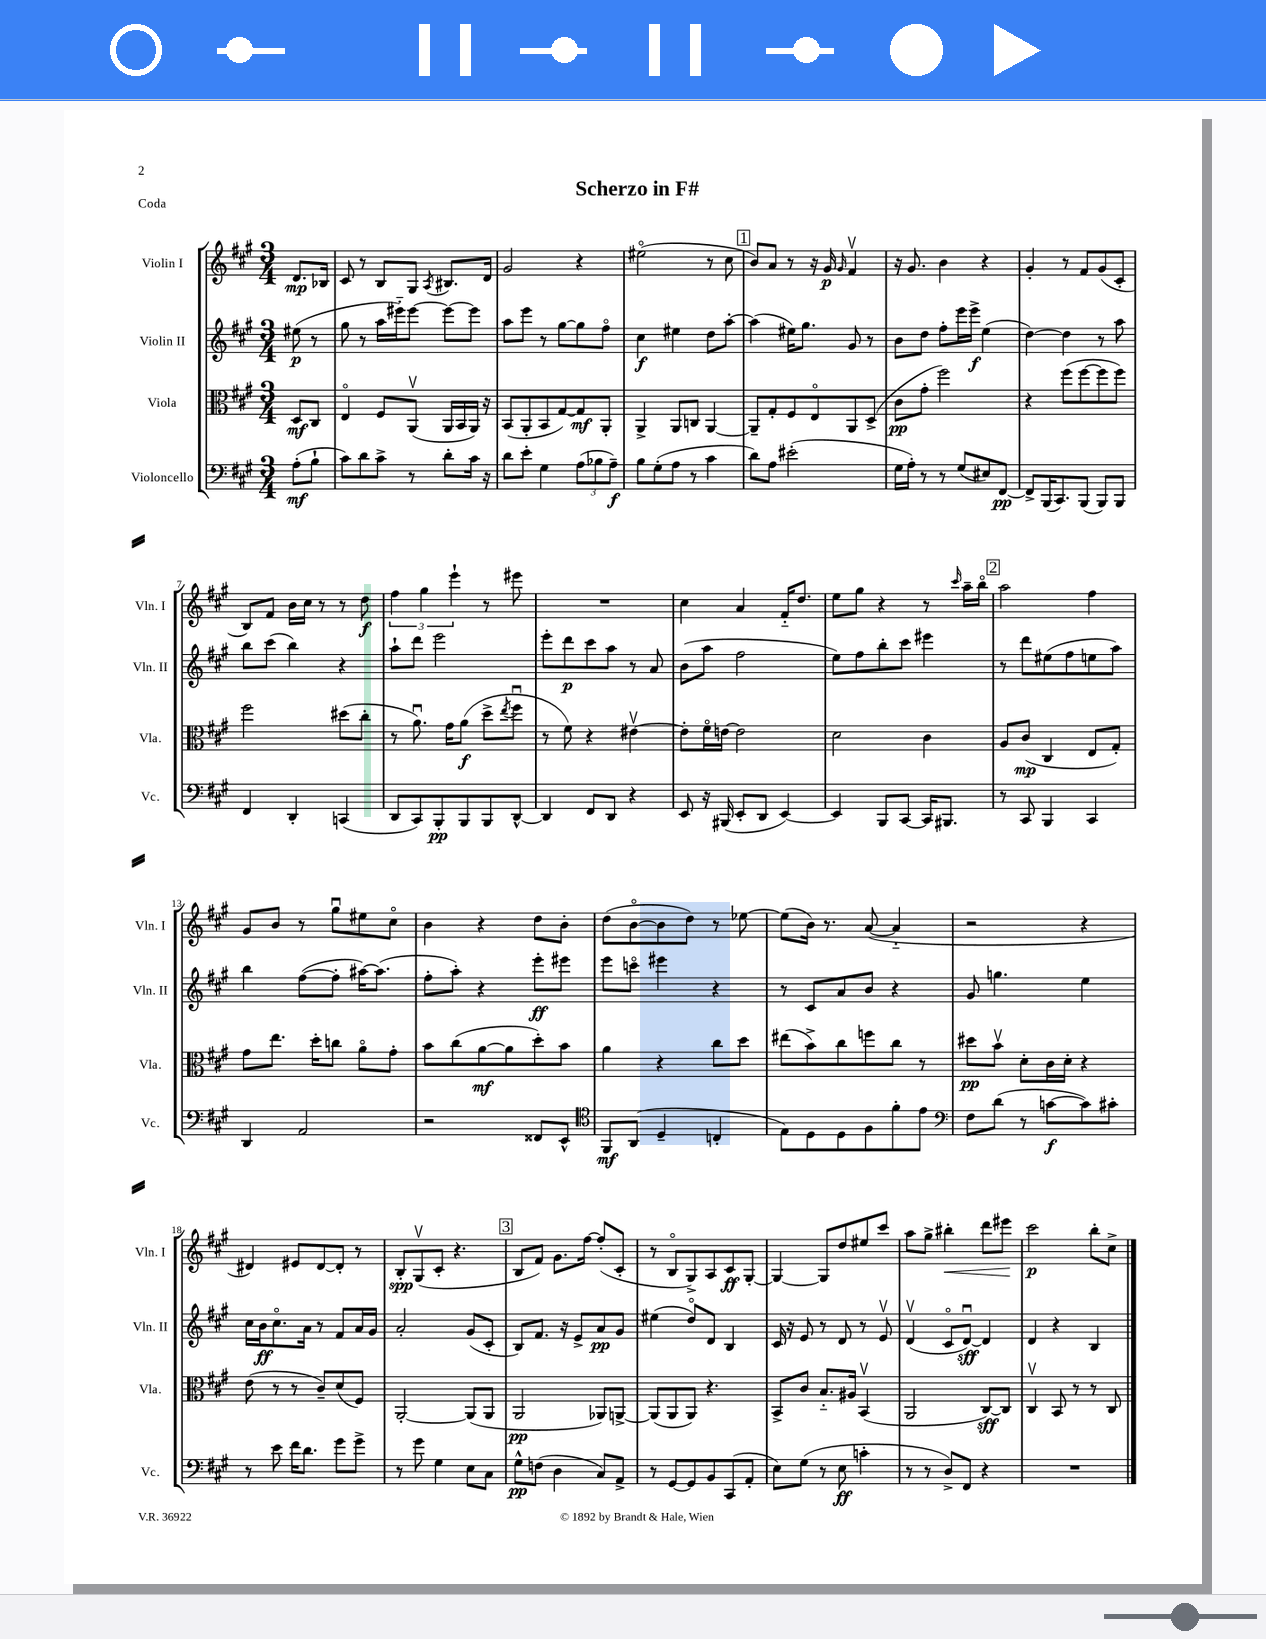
\header { title = "Scherzo in F#" piece = "Coda" }
<<
\new StaffGroup <<
\new Staff = "s0" \with { instrumentName = "Violin I" shortInstrumentName = "Vln. I" } {
    \clef treble \key a \major \numericTimeSignature \time 3/4 \partial 4
    d'8.\mp bes16 |
    cis'8 r8 b8 gis8 \acciaccatura { a8 } bis8. d'16 |
    gis'2 r4 |
    eis''2\flageolet( r8 cis''8 |
    \mark \markup { \box "1" } b'8) a'8 r8 r16 gis'16\p \grace { gis'16 } fis'4\upbow |
    r16 gis'8. b'4 r4 |
    gis'4-. r8 fis'8 gis'8( cis'8-. |
    b8) fis'8 b'16 cis''16 r8 r8 d''8\f |
    \tuplet 3/2 { fis''4 gis''4 e'''4-! } r8 eis'''8 |
    R2. |
    cis''4 a'4 fis'16-_ d''8. |
    e''8 gis''8 r4 r8 \grace { cis'''16 } a''16-- b''16\flageolet |
    \mark \markup { \box "2" } a''2 fis''4 |
    gis'8 b'8 r8 gis''8\downbow eis''8 cis''8\flageolet |
    b'4 r4 d''8 b'8-. |
    d''8( b'8~\flageolet b'8 d''8) r8 ees''8~ |
    ees''8( b'16) r8. a'8~( a'4-_ |
    r2 r4 |
    dis'4) eis'8 dis'8~ dis'8-. r8 |
    b8-.\spp gis8\upbow( cis'8-. r4. |
    \mark \markup { \box "3" } b8 fis'8) gis'8. fis''16~ fis''8-.( cis'8-. |
    r8 b8\flageolet gis8->) a8 cis'8\ff gis8~-. |
    gis4~ gis8 d''8 eis''8 cis'''8 |
    a''8 gis''8-> bis''4-.\< d'''8 eis'''8\! |
    cis'''2\p b''8-. cis''8-> \bar "|." |
}
\new Staff = "s1" \with { instrumentName = "Violin II" shortInstrumentName = "Vln. II" } {
    \clef treble \key a \major \numericTimeSignature \time 3/4 \partial 4
    eis''8\p( r8 |
    gis''8 r8 a''16 eis'''16-_) eis'''8~ eis'''8~ eis'''8 |
    a''8 e'''8 r8 gis''8~ gis''8 fis''8\flageolet |
    cis''4\f eis''4 d''8 a''8~-. |
    \mark \markup { \box "1" } a''4( eis''16) gis''8. gis'8 r8 |
    b'8 d''8 fis''8-. e'''16 e'''16->\f e''4( |
    d''4~) d''4 r8 a''8 |
    b''8 cis'''8( b''4) r4 |
    a''8-! d'''8 e'''2 |
    e'''8-. d'''8\p cis'''8 a''8 r8 a'8 |
    b'8( a''8 fis''2 |
    e''8) fis''8 b''8-. cis'''8 eis'''4 |
    \mark \markup { \box "2" } r8 d'''8 eis''8( fis''8 e''8 a''8) |
    b''4 fis''8~( fis''8-. ais''16~) ais''8.( |
    fis''8-. a''8-.) r4 e'''8-.\ff eis'''8 |
    e'''8 c'''8\flageolet eis'''4 r4 |
    r8 cis'8 a'8 b'8 r4 |
    gis'8 g''4. e''4 |
    cis''16 b'16\ff cis''8.\flageolet a'16 r8 fis'8 a'16 gis'16 |
    a'2-. gis'8( cis'8-. |
    \mark \markup { \box "3" } b8) fis'8. r16 e'8-> a'8\pp gis'8 |
    eis''4( d''8\flageolet) d'8 b4 |
    cis'16 r16 e'8 r8 d'8 r8 e'8\upbow |
    d'4\upbow( cis'8\flageolet d'8~\downbow\sff) d'4 |
    d'4 r4 b4 \bar "|." |
}
\new Staff = "s2" \with { instrumentName = "Viola" shortInstrumentName = "Vla." } {
    \clef alto \key a \major \numericTimeSignature \time 3/4 \partial 4
    d8\mf cis8 |
    e4\flageolet fis8 a,8\upbow( a,16 b,16 a,16) r16 |
    b,8( a,8-. b,8 gis8~) gis8\mf a,8-. |
    a,4-> a,8 c8 a,4~ |
    \mark \markup { \box "1" } a,8-- gis8-. fis8 e8\flageolet a,8 d8->( |
    cis'8\pp gis'8-. fis''2) |
    r4 fis''8( fis''8~ fis''8 fis''8) |
    fis''2 dis''8( cis''8-. |
    r8 a'8.\downbow) gis'16 a'8\f( d''8-> \acciaccatura { e''8 } fis''8\downbow |
    r8 fis'8) r4 eis'4~\upbow |
    eis'8-. fis'16\flageolet e'16~ e'2 |
    d'2 cis'4 |
    \mark \markup { \box "2" } a8 cis'8\mp( cis4 e8 gis8-.) |
    gis'8 e''8. d''16-. c''8 a'8\flageolet gis'8-. |
    b'8 cis''8( a'8~\mf a'8 d''8-.) b'8 |
    a'4 r4 cis''8 d''8 |
    eis''8( b'8->) cis''8 f''8 cis''8 r8 |
    dis''8\pp b'8\upbow d'8-. cis'16 d'16-. r4 |
    e'8( r8 r8 cis'8--) d'8( fis8) |
    a,2~-. a,8( a,8 |
    \mark \markup { \box "3" } a,2\pp aes,8) a,8~-> |
    a,8( a,8 a,8) r4. |
    b,8-> cis'8 b8.-_ ais16 b,4\upbow( |
    a,2 cis8~\sff) cis8 |
    cis4\upbow b,8 r8 r8 cis8 \bar "|." |
}
\new Staff = "s3" \with { instrumentName = "Violoncello" shortInstrumentName = "Vc." } {
    \clef bass \key a \major \numericTimeSignature \time 3/4 \partial 4
    a8-.\mf( b8-! |
    cis'8) d'8 cis'8-> r8 d'8-. cis'16 r16 |
    d'8 e'8-. gis4 \tuplet 3/2 { a8( bes8 a8--\f) } |
    b8 gis8-.( a8 r8 cis'4 |
    \mark \markup { \box "1" } d'8) a8 eis'2-.( |
    gis16 a16-.) r8 r8 gis8( eis8) fis,8~\pp |
    fis,8-> b,,16( cis,8.) b,,8( b,,8) b,,8 |
    fis,4 d,4-. c,4( |
    d,8 cis,8) b,,8-.\pp b,,8 b,,8 d,8~-^ |
    d,4 fis,8 d,8 r4 |
    e,8 r16 bis,,16( e,8-. d,8 e,4~) |
    e,4 b,,8 cis,8~ cis,16 bis,,8. |
    \mark \markup { \box "2" } r8 cis,8 b,,4 cis,4 |
    d,4 a,2 |
    r2 fisis,8 e,8-^ |
    \clef tenor fis,8\mf a,8( d4-- c4-. |
    e8) d8 d8 fis8 fis'8-. e'8 |
    \clef bass fis8 d'8( r8 c'8~\f c'8) cis'8-. |
    r8 e'8 fis'16 d'8. gis'8 gis'8-> |
    r8 gis'8 gis4 e8 cis8 |
    \mark \markup { \box "3" } gis8-^\pp f8( d4 cis8) a,8-> |
    r8 gis,8~ gis,8 b,8 cis,8( a,8-. |
    e8) gis8( r8 e8\ff c'4-. |
    r8 r8 d8->) fis,8 r4 |
    R2. \bar "|." |
}
>>
>>
